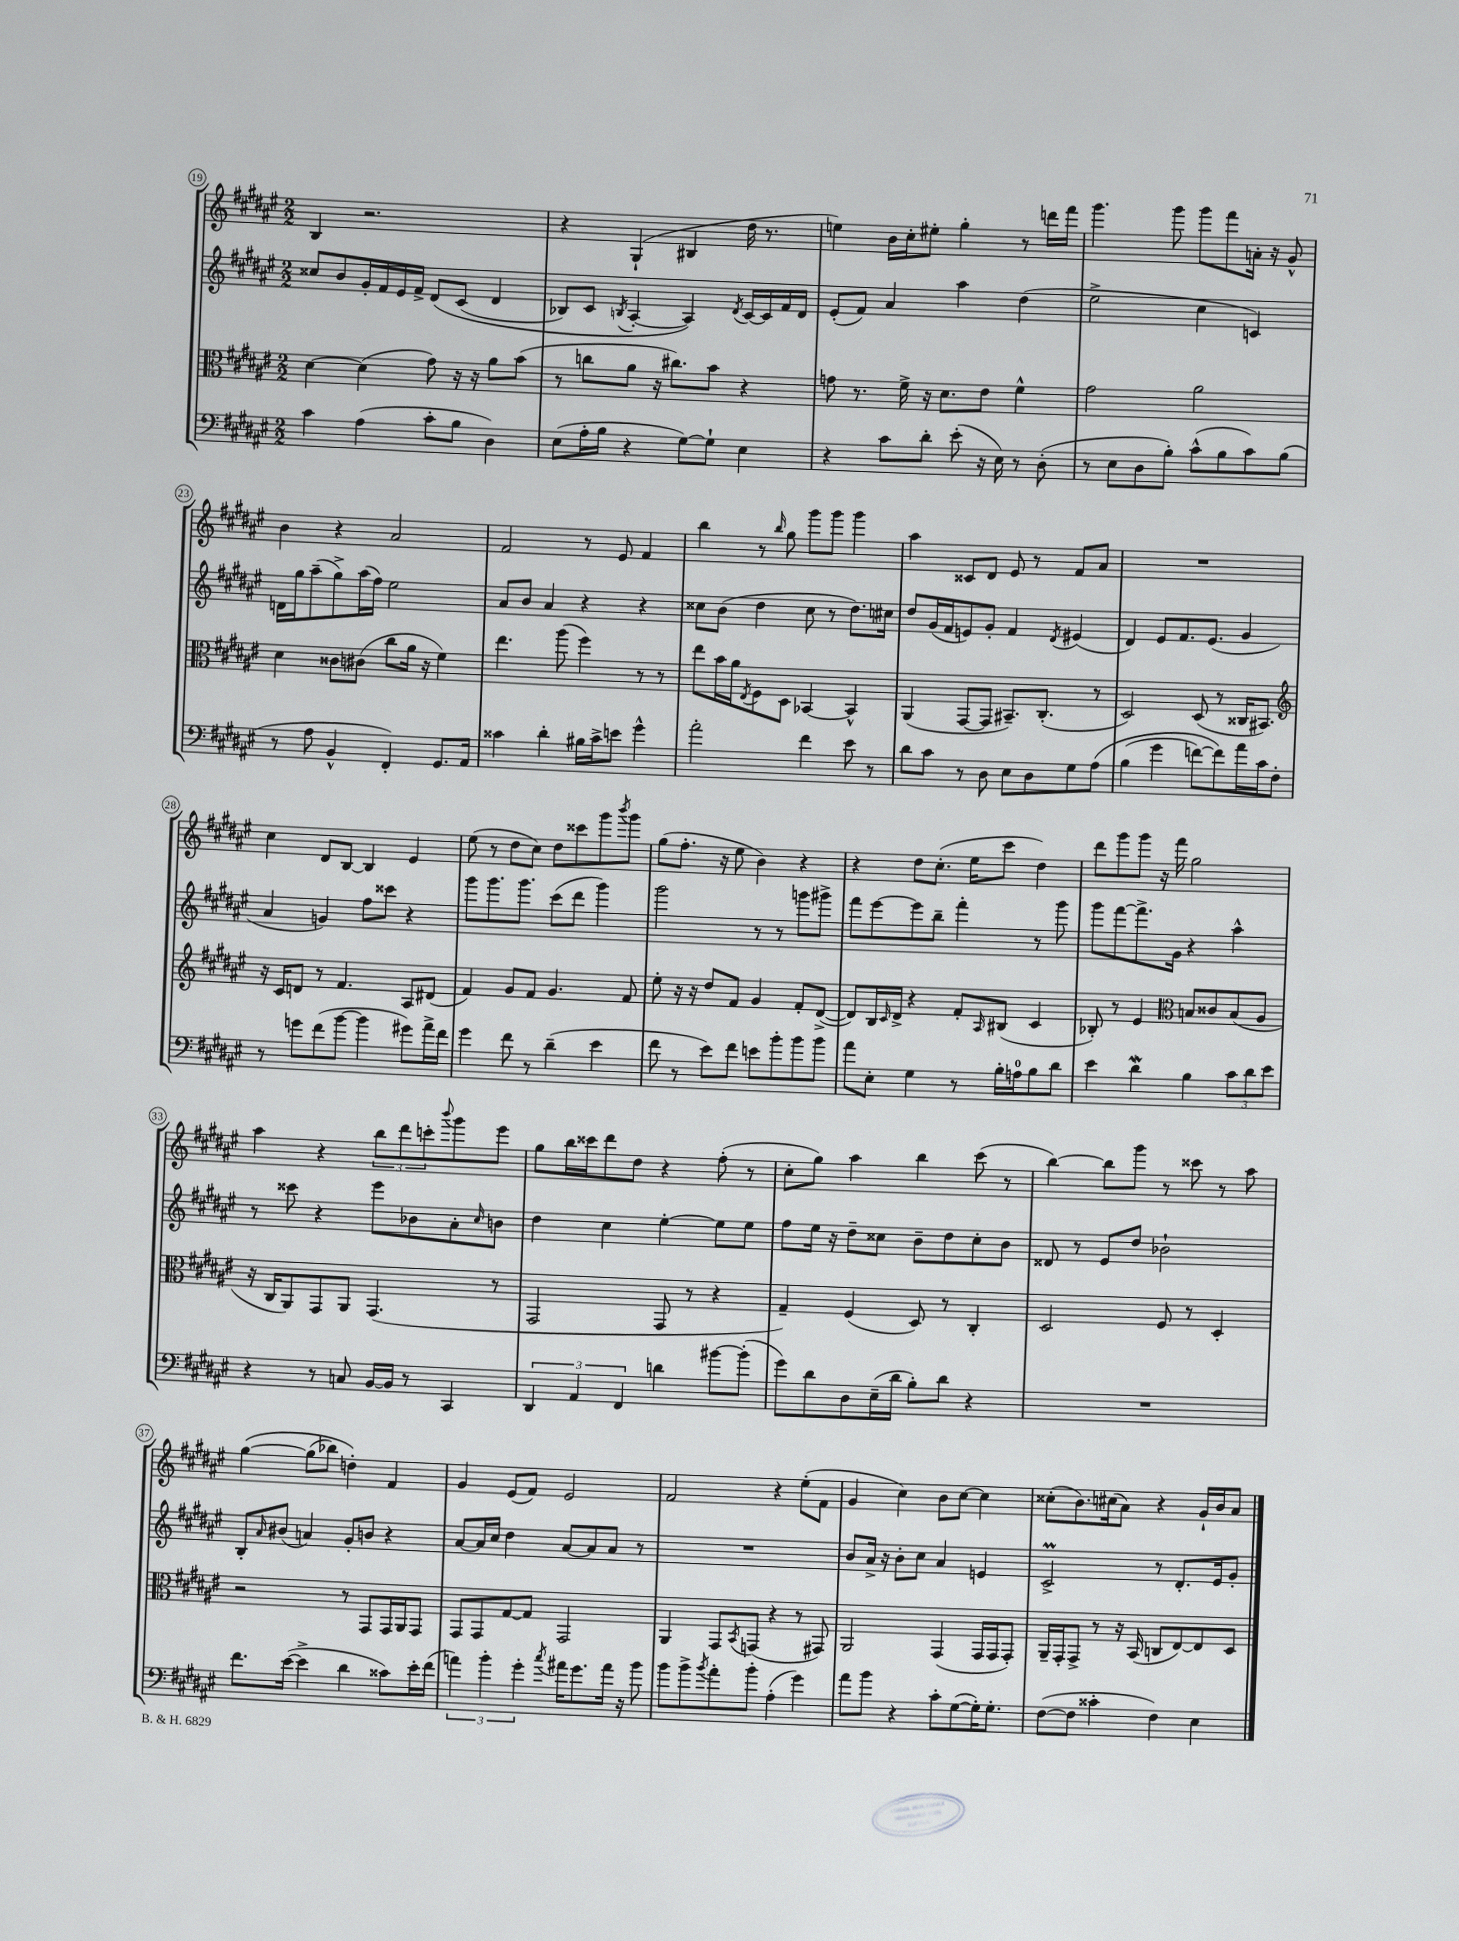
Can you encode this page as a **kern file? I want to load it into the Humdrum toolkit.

**kern	**kern	**kern	**kern
*staff4	*staff3	*staff2	*staff1
*clefF4	*clefC3	*clefG2	*clefG2
*k[f#c#g#d#a#e#]	*k[f#c#g#d#a#e#]	*k[f#c#g#d#a#e#]	*k[f#c#g#d#a#e#]
*M2/2	*M2/2	*M2/2	*M2/2
4c#\	[4d#\	8cc##/L	4B/
.	.	8b/	.
(4A#\	(4d#\]	16g#'/L	2.r
.	.	16f#/	.
.	.	16e#/	.
.	.	16f#^/JJ	.
8c#'\L	8g#\)	&(8d#/L	.
8B\J	16r	(8c#/J	.
.	16r	.	.
4D#\)	8a#\L	4d#/	.
.	(8b\J	.	.
=	=	=	=
(8E#\L	8r	8B-/L)	4r
16A#'\L	8cc\L	8c#/J	.
16B\JJ	.	.	.
.	.	8qB/	.
4r	8a#\J	[4A#'/	(4G#`/
.	16r	.	.
.	8.cc#\L)	.	.
[8G#\L)	.	4A#/]&)	4B#/
8G#`\]J	8b\J	.	.
.	.	8qd#/	.
4E#\	4r	[16c#/LL	16dd#\
.	.	16c#/]	8.r
.	.	16f#/	.
.	.	16d#/JJ	.
=	=	=	=
4r	8g\	(8e#'/L	4ee\)
.	8.r	8f#/J)	.
8c#\L	.	4a#/	16b\LL
.	16f#^\	.	16cc#'\J
8d#'\J	16r	.	8ee#'\J
.	8.d#\L	.	.
(8e#'\	.	4aa#\	4gg#'\
16r	8e#\J	.	.
16E#\)	.	.	.
8r	4f#^^\	(4dd#\	8r
(8D#'\	.	.	16ddd\LL
.	.	.	16fff#\JJ
=	=	=	=
8r	2g#\	2ee#^\	4.ggg#\
8E#\L	.	.	.
8D#\	.	.	.
8B'\J)	.	.	8ggg#\
(8c#^^\L	2a#\	4cc#\	8ggg#\L
8B\	.	.	8fff#\
8c#\)	.	4c/)	16a'\Jk
.	.	.	16r
(8B\J	.	.	8g#^^/
=	=	=	=
8r	4d#\	16d\LL	4b\
.	.	16gg#\J	.
8A#\	.	(8aa#~\	.
4BB^^/	8c##\L	8gg#^\)	4r
.	(8c#\J	(16aa#\L	.
.	.	16ff#\JJ)	.
4FF#'/)	8cc#\L	2ee#\	2a#/
.	16a#\Jk	.	.
.	16r	.	.
8.GG#/L	4f#\)	.	.
16AA#/Jk	.	.	.
=	=	=	=
4c##\	4.ee#\	8a#/L	2f#/
.	.	8b/J	.
4d#'\	.	4a#/	.
.	(8aa#\	.	.
16B#\LL	4ff#\)	4r	8r
16c##^\J	.	.	.
8e\J	.	.	8e#/
4g#^^\	8r	4r	4f#/
.	8r	.	.
=	=	=	=
2a#'\	8ee#\L	8cc##\L	4bb\
.	16b\L	(8b\J	.
.	16a#\J	.	.
.	8qE#/	.	.
.	8F#\	4dd#\	8r
.	.	.	16qqbb/
.	8D#\J	.	8gg#\
4f#\	[4BB-/	8cc##\	8ggg#\L
.	.	8r	8ggg#\J
8e#\	4BB-^^/]	8.dd#\L)	4ggg#\
8r	.	.	.
.	.	16cc#\Jk	.
=	=	=	=
8d#\L	(4AA#/	8dd#/L	4aa#\
8c#\J	.	(16g#/L	.
.	.	16f#/J	.
8r	[8GG#/L	8e/)	8c##/L
8D#\	8GG#/]J	8g#'/J	8d#/J
8E#\L	8.BB#~/L)	4f#/	8e#/
8D#\	.	.	8r
.	(8.C#'/J	.	.
.	.	8qd#/	.
8G#\	.	(4e#/	8f#/L
&(8A#\J	8r	.	8a#/J
=	=	=	=
(4B\	2D#/)	4d#/)	1r
4g#\	.	8e#/L	.
.	.	8.f#/	.
[8f\L)	(8D#/	.	.
.	.	(8.e#/J	.
8f\]&)	8r	.	.
16a#\L	16C##/LK	4g#/	.
16c#\J	8.BB#/J)	.	.
8F#'\J	.	.	.
=	=	=	=
*	*clefG2	*	*
8r	16r	4a#/	4cc#\
.	16c#/LK	.	.
8g\L	8d/J	.	.
(8f#\	8r	4g/)	8d#/L
[8b\J	4.f#/	.	[8B/J
4b\]	.	8ff#\L	4B/]
.	.	8ccc##\J	.
8g#\L)	8A#/L	4r	4e#/
16a#^\L	(8d#/J	.	.
16f#\JJ	.	.	.
=	=	=	=
4g#\	4f#/)	8ggg#\L	(8ee#\
.	.	8.ggg#\	8r
8f#\	8g#/L	.	8dd#\L
.	.	8.ggg#\J	.
8r	8f#/J	.	8cc#\J)
(4d#~\	4.g#/	(8ccc#\L	8dd#\L
.	.	8ddd#\J	8ccc##\
4e#\	.	4ggg#\)	8ggg#\
.	.	.	8qbbb/
.	8f#/	.	8ggg#\J
=	=	=	=
8f#\	8ee#'\	2ggg#\	(8gg#\L
8r	16r	.	8.ff#'\J
.	16r	.	.
8e#\L)	8dd#/L	.	.
.	.	.	16r
8f#\J	8f#/J	.	8ee#\
8e\L	4g#/	8r	4b\)
8b'\	.	8r	.
8b\	8f#'/L	8ggg\L	4r
8b\J	([8d#^/J	8ggg#^\J	.
=	=	=	=
8a#\L	8d#/]L)	8fff#\L	4r
8E#'\J	16B/L	[8eee#\	.
.	16qqc#/	.	.
.	16d#^/JJ	.	.
4G#\	4r	8eee#\]	8dd#\L
.	.	8bb~\J	(8.cc#'\J
8r	8f#'/L	4fff#'\	.
.	.	.	16ee#\LK
.	16qqA#/	.	.
16B'\LL	(8B#/J	.	8ccc#\J
16A\J	.	.	.
8B\	4c#/	8r	4dd#\)
8d#\J	.	8ggg#\	.
=	=	=	=
4e#\	8B-'/)	8ggg#\L	8ddd#\L
.	8r	[8fff#\	8ggg#\
4d#\	4e#/	8.fff#^\]	8ggg#\J
.	.	.	16r
.	.	16g#\Jk	16fff#\
*	*clefC3	*	*
4B\	8B/L	4r	2gg#\
.	8c##/	.	.
12c#\L	(8B/	4aa#^^\	.
12d#\	.	.	.
.	8A#/J	.	.
12e#\J	.	.	.
=	=	=	=
4r	16r	8r	4aa#\
.	16C#/LK	.	.
.	8AA#/)	8ccc##\	.
8r	8GG#/	4r	4r
8C/	8AA#/J	.	.
[16BB/LL	(4.GG#/	8eee#\L	12bb\L
16BB/]JJ	.	.	.
.	.	.	12ddd#\
8r	.	8b-\	.
.	.	.	12ccc'\
.	.	.	8qqbbb/
4CC#/	.	8a#'\	8ggg#\
.	.	16qqcc#/	.
.	8r	8b\J	8eee#\J
=	=	=	=
6DD#/	2GG#/	4dd#\	8gg#\L
.	.	.	16bb\L
6AA#/	.	.	.
.	.	.	16ccc##\J
.	.	4cc#\	8ddd#\
6FF#/	.	.	.
.	.	.	8dd#\J
4d\	8GG#/	[4ee#'\	4r
.	8r	.	.
[8b#\L	4r	8ee#\]L	(8ff#'\
(8b#'\]J	.	8ee#\J	8r
=	=	=	=
8g#\L)	4G#~/)	8ff#\L	8cc#'\L
8d#\	.	16ee#\Jk	8gg#\J)
.	.	16r	.
8D#\	(4F#/	8dd#~\L	4aa#\
(16E#~\L	.	8cc##\J	.
16d#\JJ	.	.	.
8B'\L)	8D#/)	8b~\L	4bb\
8d#\J	8r	8dd#\	.
4r	4C#'/	8cc##'\	(8ccc#\
.	.	8b\J	8r
=	=	=	=
1r	2D#/	8d##/	[4bb\)
.	.	8r	.
.	.	8e#/L	8bb\]L
.	.	8dd#/J	8ggg#\J
.	8F#/	2b-`\	8r
.	8r	.	8ccc##\
.	4D#'/	.	8r
.	.	.	8aa#\
=	=	=	=
8.f#\L	2r	8B'/L	&([4gg#\
.	.	16qqa#/	.
.	.	(8b#/J	.
([16e#\Jk	.	.	.
4e#^\]	.	4a/)	(8gg#\]L
.	.	.	8bb-\J)
4d#\	8r	8g#'/L	4dd'\&)
.	8GG#/L	8b/J	.
8c##\L)	16GG#/L	4r	4f#/
.	16AA#/J	.	.
16e#'\L	8GG#/J	.	.
(16f#\JJ	.	.	.
=	=	=	=
6a\)	8GG#/L	[8a#/L	4g#/
.	8GG#/	16a#/]L	.
6b'\	.	.	.
.	.	16cc#/JJ	.
.	[8G#/	4dd#\	(8e#/L
6g#'\	.	.	.
.	8G#/]J	.	8f#/J)
8qcc#/	.	.	.
16a#\LK	2GG#/	[8a#/L	2e#/
8.g#\	.	.	.
.	.	8a#/]	.
16a#\Jk	.	8a#/J	.
16r	.	.	.
8b\	.	8r	.
=	=	=	=
8b\L	4AA#/	1r	2f#/
8b^\	.	.	.
8qb/	.	.	.
8a#'\	8GG#/L	.	.
.	8qBB/	.	.
8b'\J	(8GG/J	.	.
(4A#'\	4r	.	4r
4g#\)	8r	.	(8ee#'\L
.	8GG#/)	.	8f#\J
=	=	=	=
8a#\L	2AA#/	8b/L	4g#/
8b\J	.	16a#^/Jk	.
.	.	16r	.
4r	.	8b'\L	4cc#\)
.	.	8cc#\J	.
8c#'\L	(4GG#/	4a#/	8b\L
([8G#\	.	.	[8cc#\J
16G#'\]K)	16GG#/LL	4e/	4cc#\]
8.G#'\J	16GG#/J	.	.
.	8GG#'/J)	.	.
=	=	=	=
([8F#\L	16AA#~/LL	2c#^/	(8cc##'\L
.	16GG#'/J	.	.
8F#\]J	8GG#^/J	.	8.b\)
4c##'\	8r	.	.
.	.	.	(16cc#\k
.	16r	.	8a#\J)
.	(16BB/	.	.
4F#\)	8C/L	8r	4r
.	[8E#/)	8.d#'/L	.
4E#\	8E#/]	.	16g#`/LL
.	.	16e#/k	16b/J
.	8D#/J	8g#'/J	8a#/J
==	==	==	==
*-	*-	*-	*-
